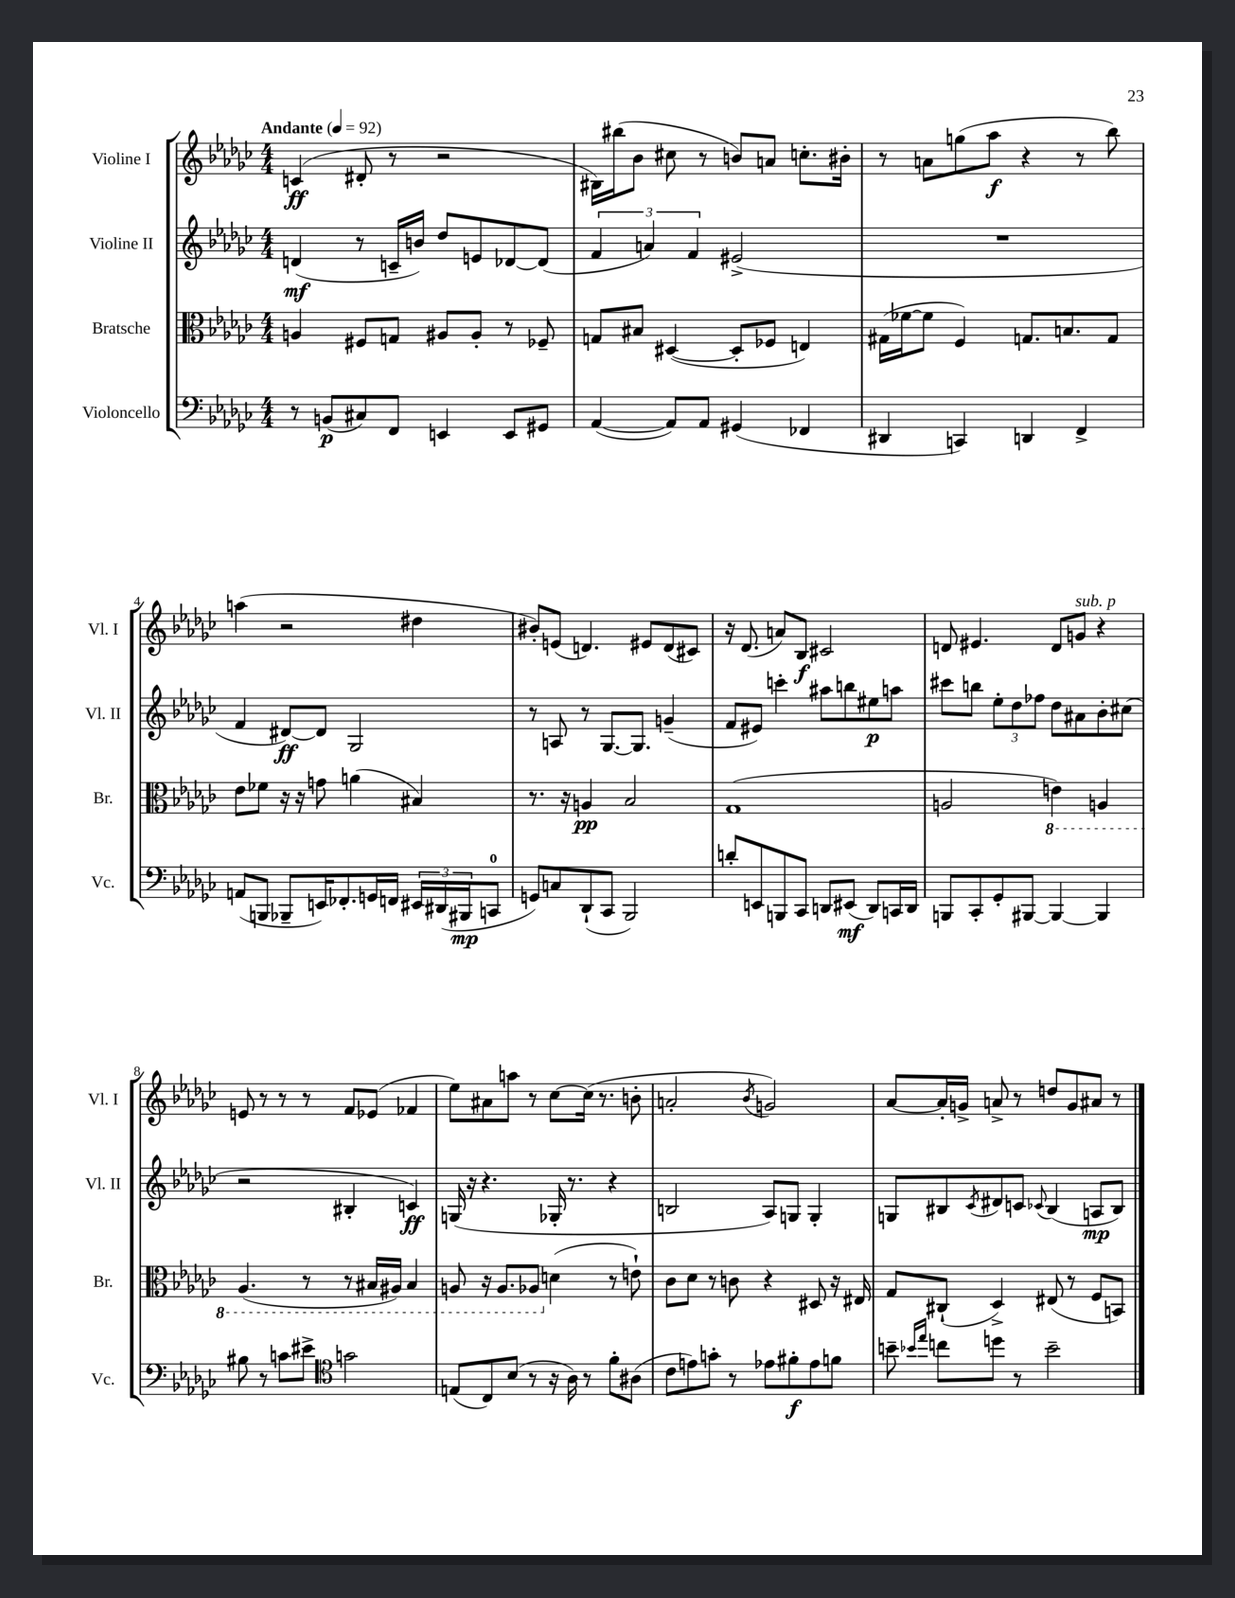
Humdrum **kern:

**kern	**dynam	**kern	**dynam	**kern	**dynam	**kern	**dynam
*part4	*part4	*part3	*part3	*part2	*part2	*part1	*part1
*staff4	*staff4	*staff3	*staff3	*staff2	*staff2	*staff1	*staff1
*I"Violoncello	*	*I"Bratsche	*	*I"Violine II	*	*I"Violine I	*
*I'Vc.	*	*I'Br.	*	*I'Vl. II	*	*I'Vl. I	*
*clefF4	*	*clefC3	*	*clefG2	*	*clefG2	*
*k[b-e-a-d-g-c-]	*	*k[b-e-a-d-g-c-]	*	*k[b-e-a-d-g-c-]	*	*k[b-e-a-d-g-c-]	*
*M4/4	*	*M4/4	*	*M4/4	*	*M4/4	*
*MM92	*	*MM92	*	*MM92	*	*MM92	*
=1	=1	=1	=1	=1	=1	=1	=1
!	!	!	!	!	!	!LO:TX:a:B:t=Andante	!
8r	.	4An/	.	(4dn/	mf	(4cn/	ff
(8BBn/L	p	.	.	.	.	.	.
8C#X/)	.	8F#X/L	.	8r	.	8d#X'/	.
8FF/J	.	8Gn/J	.	16cn~/LL	.	8r	.
.	.	.	.	16bn/JJ)	.	.	.
4EEn/	.	8A#X/L	.	8dd-/L	.	2r	.
.	.	8A#'/J	.	8en/	.	.	.
8EE/L	.	8r	.	[8d-X/	.	.	.
8GG#X/J	.	8F-X~/	.	(8d-/J]	.	.	.
=2	=2	=2	=2	=2	=2	=2	=2
([4AA-/	.	8Gn/L	.	6f/	.	16B#X\LL)	.
.	.	.	.	.	.	(16bb#X\J	.
.	.	8B#X/J	.	.	.	8b-\J	.
.	.	.	.	6an/)	.	.	.
8AA-/L])	.	([4D#X/	.	.	.	8cc#X\	.
.	.	.	.	6f/	.	.	.
8AA-/J	.	.	.	.	.	8r	.
(4GG#X/	.	8D#'/L]	.	(2e#X^/	.	8bn/L)	.
.	.	8F-X/J	.	.	.	8an/J	.
4FF-X/	.	4En/)	.	.	.	8.ccn'\L	.
.	.	.	.	.	.	16b#X'\Jk	.
=3	=3	=3	=3	=3	=3	=3	=3
4DD#X/	.	(16G#X\LL	.	1r	.	8r	.
.	.	[16f-X\J	.	.	.	.	.
.	.	8f-\J]	.	.	.	8an\L	.
4CCn/)	.	4F/)	.	.	.	(8ggn\	.
.	.	.	.	.	.	8aa-\J	f
4DDn/	.	8.Gn/L	.	.	.	4r	.
.	.	8.Bn/	.	.	.	.	.
4FF^/	.	.	.	.	.	8r	.
.	.	8G/J	.	.	.	8bb-\)	.
!!LO:LB:g=z
=4	=4	=4	=4	=4	=4	=4	=4
(8AAn/L	.	8e-\L	.	4f/	.	(4aan\	.
8BBBn/J	.	8f-X\J	.	.	.	.	.
8BBB-X~/L	.	16r	.	[8d#X/L)	ff	2r	.
.	.	16r	.	.	.	.	.
16EEn/K)	.	8gn\	.	8d#/J]	.	.	.
8.FF-X'/	.	.	.	.	.	.	.
.	.	(4an\	.	2G-/	.	.	.
16GGn/L	.	.	.	.	.	.	.
16FFn/JJ	.	.	.	.	.	.	.
24EE#X/LL	.	4B#X/)	.	.	.	4dd#X\	.
(24DD#X/	.	.	.	.	.	.	.
24BBB#X/J	mp	.	.	.	.	.	.
8CCn/J	.	.	.	.	.	.	.
=5	=5	=5	=5	=5	=5	=5	=5
8GGn/L)	.	8.r	.	8r	.	8b#X'/L)	.
8Cn/	.	.	.	8An/	.	(8en/J	.
.	.	16r	.	.	.	.	.
(8DD-`/	.	4An/	pp	8r	.	4.dn/)	.
8CC-/J	.	.	.	[8.G-/L	.	.	.
2BBB-/)	.	2B-/	.	.	.	.	.
.	.	.	.	8.G-/J]	.	.	.
.	.	.	.	.	.	8e#X/L	.
.	.	.	.	(4gn~/	.	(8d/	.
.	.	.	.	.	.	8c#X/J)	.
=6	=6	=6	=6	=6	=6	=6	=6
8dn'/L	.	(1G-	.	8f/L	.	16r	.
.	.	.	.	.	.	(8.d-/	.
8EEn/	.	.	.	8e#X/J)	.	.	.
8BBBn/	.	.	.	4cccn'\	.	8an/L)	.
8CC-/J	.	.	.	.	.	8B-/J	f
8DDn/L	.	.	.	8aa#X\L	.	2c#X/	.
(8EE#X/J	mf	.	.	8bbn\	.	.	.
8DD/L)	.	.	.	8ee#X\	p	.	.
16CCn/L	.	.	.	8aan\J	.	.	.
16DD/JJ	.	.	.	.	.	.	.
=7	=7	=7	=7	=7	=7	=7	=7
8BBBn/L	.	2An/	.	8ccc#X\L	.	8dn/	.
8CC-'/	.	.	.	8bbn\J	.	4.e#X/	.
8GG-'/	.	.	.	12ee-'\L	.	.	.
.	.	.	.	12dd-\	.	.	.
[8BBB#X/J	.	.	.	.	.	.	.
.	.	.	.	12ff-X\J	.	.	.
*	*	*8ba	*	*	*	*	*
4BBB#/_	.	4En\)	.	8dd-\L	.	8d/L	.
!	!	!	!	!	!	!LO:TX:a:i:t=sub. p	!
.	.	.	.	8a#X\	.	8gn/J	.
4BBB#/]	.	4AAn/	.	8b-'\	.	4r	.
.	.	.	.	(8cc#X\J	.	.	.
!!LO:LB:g=z
=8	=8	=8	=8	=8	=8	=8	=8
8B#X\	.	(4.AA-/	.	2r	.	8en/	.
8r	.	.	.	.	.	8r	.
8cn\L	.	.	.	.	.	8r	.
8e#X^\J	.	8r	.	.	.	8r	.
*clefC4	*	*	*	*	*	*	*
2gn\	.	8r	.	4B#X'/	.	8f/L	.
.	.	16BB#X/LL	.	.	.	(8e-X/J	.
.	.	16AA#X/JJ)	.	.	.	.	.
.	.	4BB#/	.	4cn/)	ff	4f-X/	.
=9	=9	=9	=9	=9	=9	=9	=9
(8En/L	.	8AAn/	.	(16Gn/	.	8ee-\L)	.
.	.	.	.	16r	.	.	.
8C-/)	.	16r	.	4.r	.	8a#X\	.
.	.	8.AA/L	.	.	.	.	.
(8B-/J	.	.	.	.	.	8aan\J	.
8r	.	8AA-X/J	.	.	.	8r	.
*	*	*X8ba	*	*	*	*	*
16r	.	(4dn\	.	16G-X'/	.	[8cc-\L	.
16A-\)	.	.	.	8.r	.	.	.
8r	.	.	.	.	.	(16cc-\Jk]	.
.	.	.	.	.	.	8.r	.
8f'\L	.	8r	.	4r	.	.	.
(8A#X\J	.	8en`\)	.	.	.	8bn'\	.
=10	=10	=10	=10	=10	=10	=10	=10
8c-\L	.	8c-\L	.	2Bn/	.	2an'/	.
8en\)	.	8d-\J	.	.	.	.	.
8gn'\J	.	8r	.	.	.	.	.
8r	.	8cn\	.	.	.	.	.
.	.	.	.	.	.	8qb-/	.
8e-X\L	.	4r	.	8A-/L)	.	2gn/)	.
8f#X'\	f	.	.	8Gn/J	.	.	.
8e-\	.	8D#X/	.	4G'/	.	.	.
8fn\J	.	16r	.	.	.	.	.
.	.	16E#X/	.	.	.	.	.
=11	=11	=11	=11	=11	=11	=11	=11
8bn~\	.	8G-/L	.	8Gn/L	.	[8a-/L	.
16qqb-X/LL	.	.	.	.	.	.	.
16qqee-/JJ	.	.	.	.	.	.	.
8ccn\L	.	(8C#X`/J	.	8B#X/	.	16a-'/L]	.
.	.	.	.	.	.	16gn^/JJ	.
.	.	.	.	8qc-/	.	.	.
8ddn\J	.	4D-^/)	.	8d#X/	.	8an^/	.
8r	.	.	.	8cn/J	.	8r	.
.	.	.	.	8qqc-X/	.	.	.
2b-~\	.	(8E#X/	.	(4B#/	.	8ddn/L	.
.	.	8r	.	.	.	8g/	.
.	.	8F/L	.	8An/L	mp	8a#X/J	.
.	.	8BBn/J)	.	8B#/J)	.	8r	.
==	==	==	==	==	==	==	==
*-	*-	*-	*-	*-	*-	*-	*-
